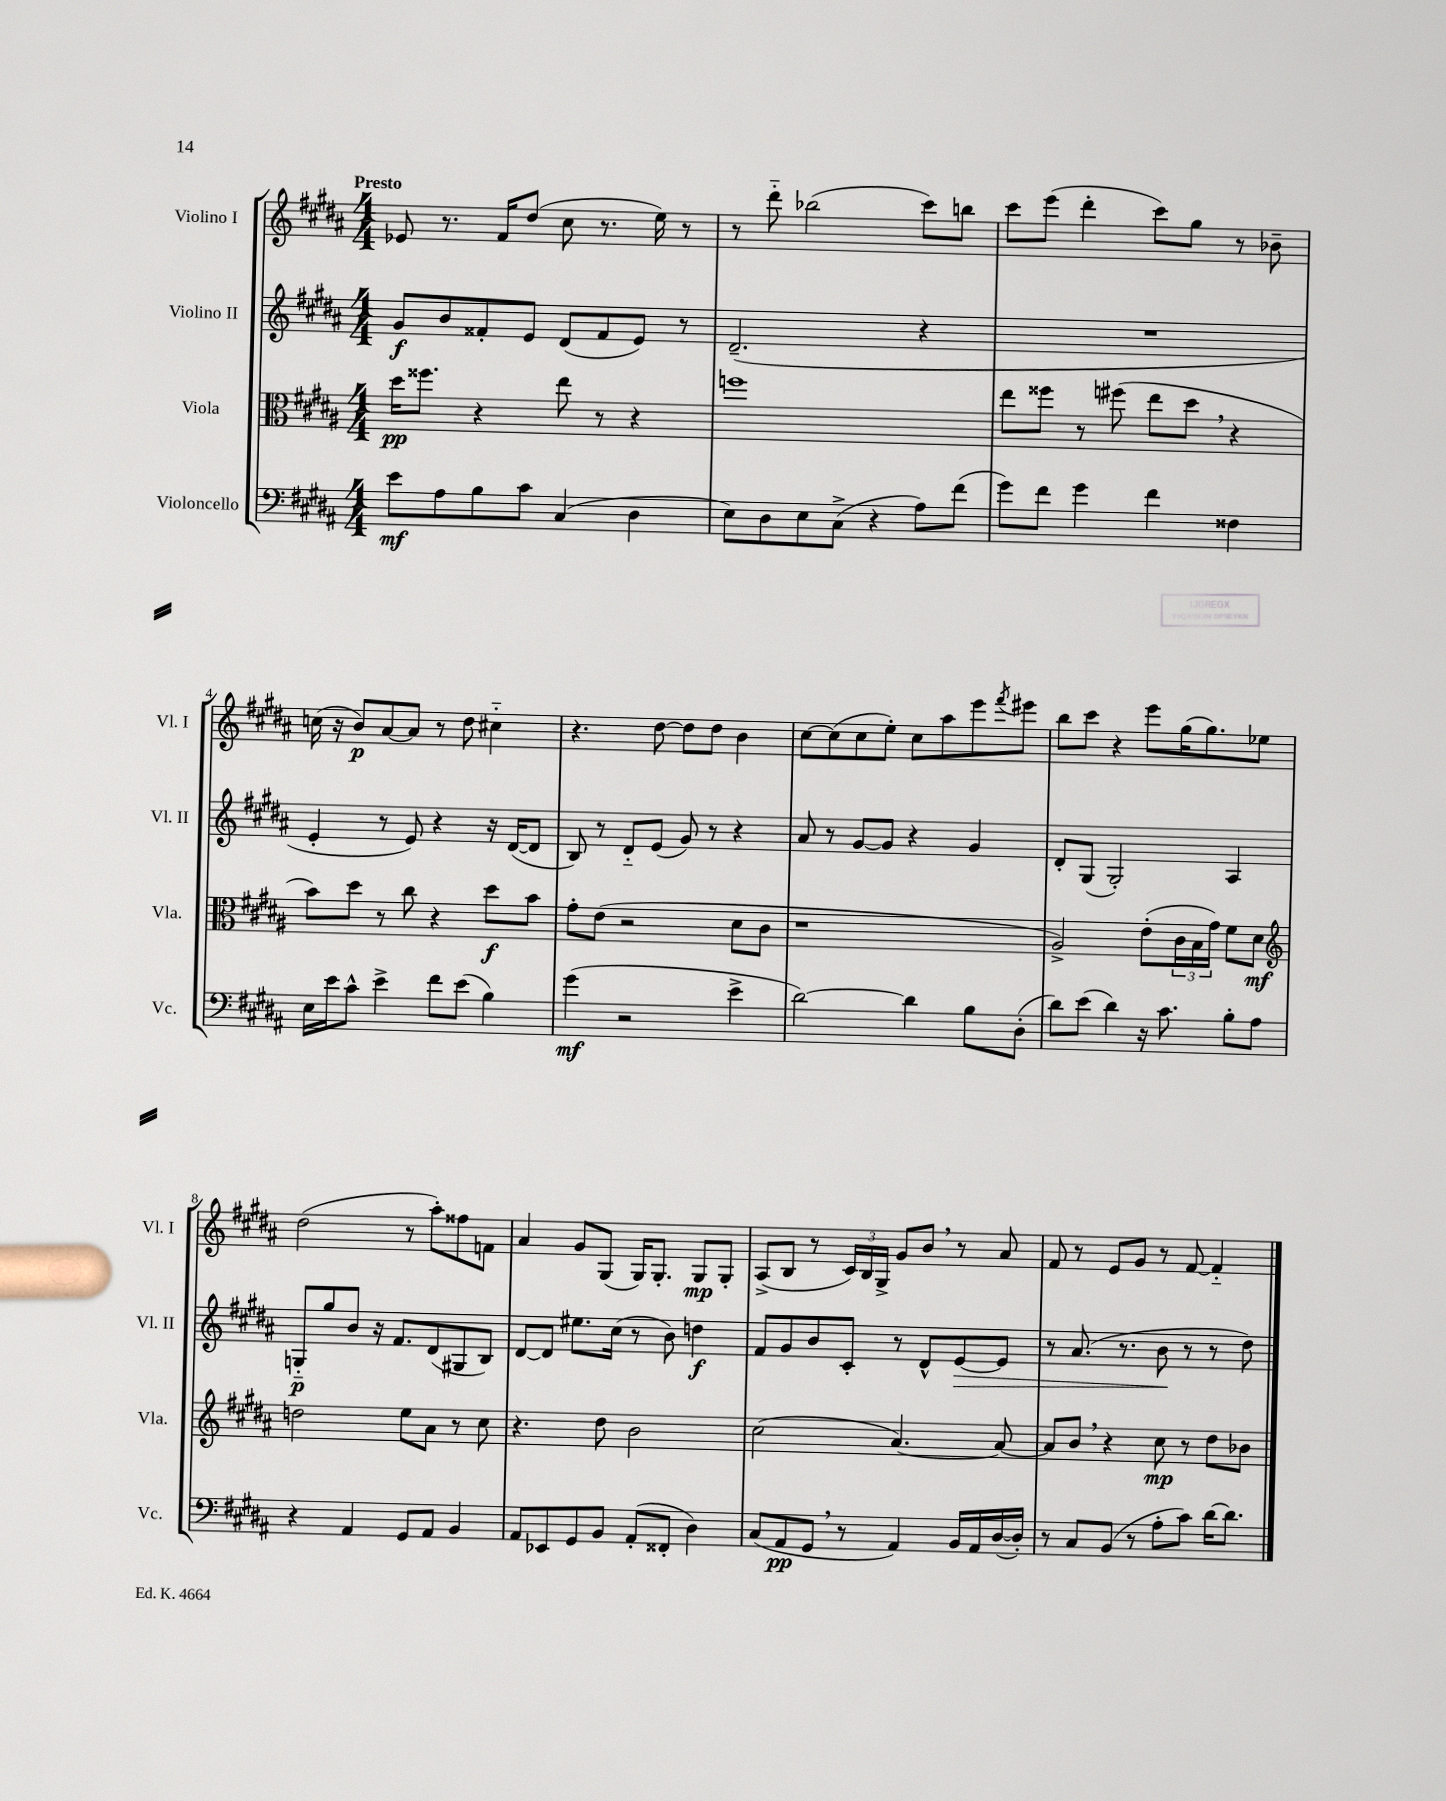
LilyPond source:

<<
\new StaffGroup <<
\new Staff = "s0" \with { instrumentName = "Violino I" shortInstrumentName = "Vl. I" } {
    \clef treble \key b \major \numericTimeSignature \time 4/4 \tempo "Presto"
    ees'8 r8. fis'16 dis''8( cis''8 r8. e''16) r8 |
    r8 dis'''8-_ bes''2( cis'''8) b''8 |
    cis'''8 e'''8( dis'''4-. cis'''8) gis''8 r8 bes'8-- |
    c''16( r16 b'8\p) ais'8~ ais'8 r8 dis''8 cis''4-_ |
    r4. dis''8~ dis''8 dis''8 b'4 |
    cis''8~ cis''8( cis''8 e''8-.) cis''8 ais''8 e'''8 \acciaccatura { fis'''8 } eis'''8 |
    b''8 cis'''8 r4 e'''8 gis''16( gis''8.) ees''8 |
    dis''2( r8 ais''8-.) fisis''8 f'8 |
    ais'4 gis'8 gis8( gis16) gis8.-. gis8\mp gis8-. |
    ais8->( b8 r8 \tuplet 3/2 { cis'16) b16 gis16-> } gis'8 b'8 \breathe r8 ais'8 |
    fis'8 r8 e'8 gis'8 r8 fis'8~ fis'4-_ \bar "|." |
}
\new Staff = "s1" \with { instrumentName = "Violino II" shortInstrumentName = "Vl. II" } {
    \clef treble \key b \major \numericTimeSignature \time 4/4
    gis'8\f b'8 fisis'8-. e'8 dis'8( fisis'8 e'8) r8 |
    dis'2.--( r4 |
    R1 |
    e'4-. r8 e'8) r4 r16 dis'16~( dis'8 |
    b8) r8 dis'8-_ e'8( gis'8) r8 r4 |
    ais'8 r8 gis'8~ gis'8 r4 gis'4 |
    dis'8-. gis8( gis2-.) ais4 |
    g8-_\p gis''8 b'8 r16 fis'8. dis'8( gis8 b8) |
    dis'8~ dis'8 eis''8. cis''16( r8 b'8) d''4\f |
    fis'8 gis'8 b'8 cis'8-. r8 dis'8-^ e'8~\> e'8 |
    r8 ais'8.( r8. b'8\! r8 r8 dis''8) \bar "|." |
}
\new Staff = "s2" \with { instrumentName = "Viola" shortInstrumentName = "Vla." } {
    \clef alto \key b \major \numericTimeSignature \time 4/4
    dis''16\pp fisis''8. r4 e''8 r8 r4 |
    f''1 |
    e''8 fisis''8 r8 fis''8( e''8 dis''8 \breathe r4 |
    b'8) dis''8 r8 cis''8 r4 dis''8\f b'8 |
    gis'8-. e'8( r2 dis'8 cis'8 |
    r1 |
    ais2->) e'8-.( \tuplet 3/2 { cis'16 b16 gis'16) } fis'8 dis'8\mf |
    \clef treble d''2 e''8 ais'8 r8 cis''8 |
    r4. dis''8 b'2 |
    cis''2( ais'4.~) ais'8~ |
    ais'8 b'8 \breathe r4 cis''8\mp r8 dis''8 bes'8 \bar "|." |
}
\new Staff = "s3" \with { instrumentName = "Violoncello" shortInstrumentName = "Vc." } {
    \clef bass \key b \major \numericTimeSignature \time 4/4
    e'8\mf ais8 b8 cis'8 cis4( dis4 |
    e8) dis8 e8 cis8->( r4 ais8) fis'8( |
    gis'8) fis'8 gis'4 fis'4 fisis4 |
    e16 e'16 cis'8-^ e'4-> fis'8 e'8( b4) |
    gis'4\mf( r2 e'4-> |
    dis'2~) dis'4 b8 dis8-.( |
    dis'8) e'8( dis'4) r16 cis'8. b8-. ais8 |
    r4 ais,4 gis,8 ais,8 b,4 |
    ais,8 ees,8 gis,8 b,8 ais,8-.( fisis,8-. dis4) |
    cis8( ais,8\pp gis,8 \breathe r8 ais,4) b,16 ais,16 dis16~( dis16-.) |
    r8 cis8 b,8( r8 ais8-. cis'8) dis'16~ dis'8. \bar "|." |
}
>>
>>
